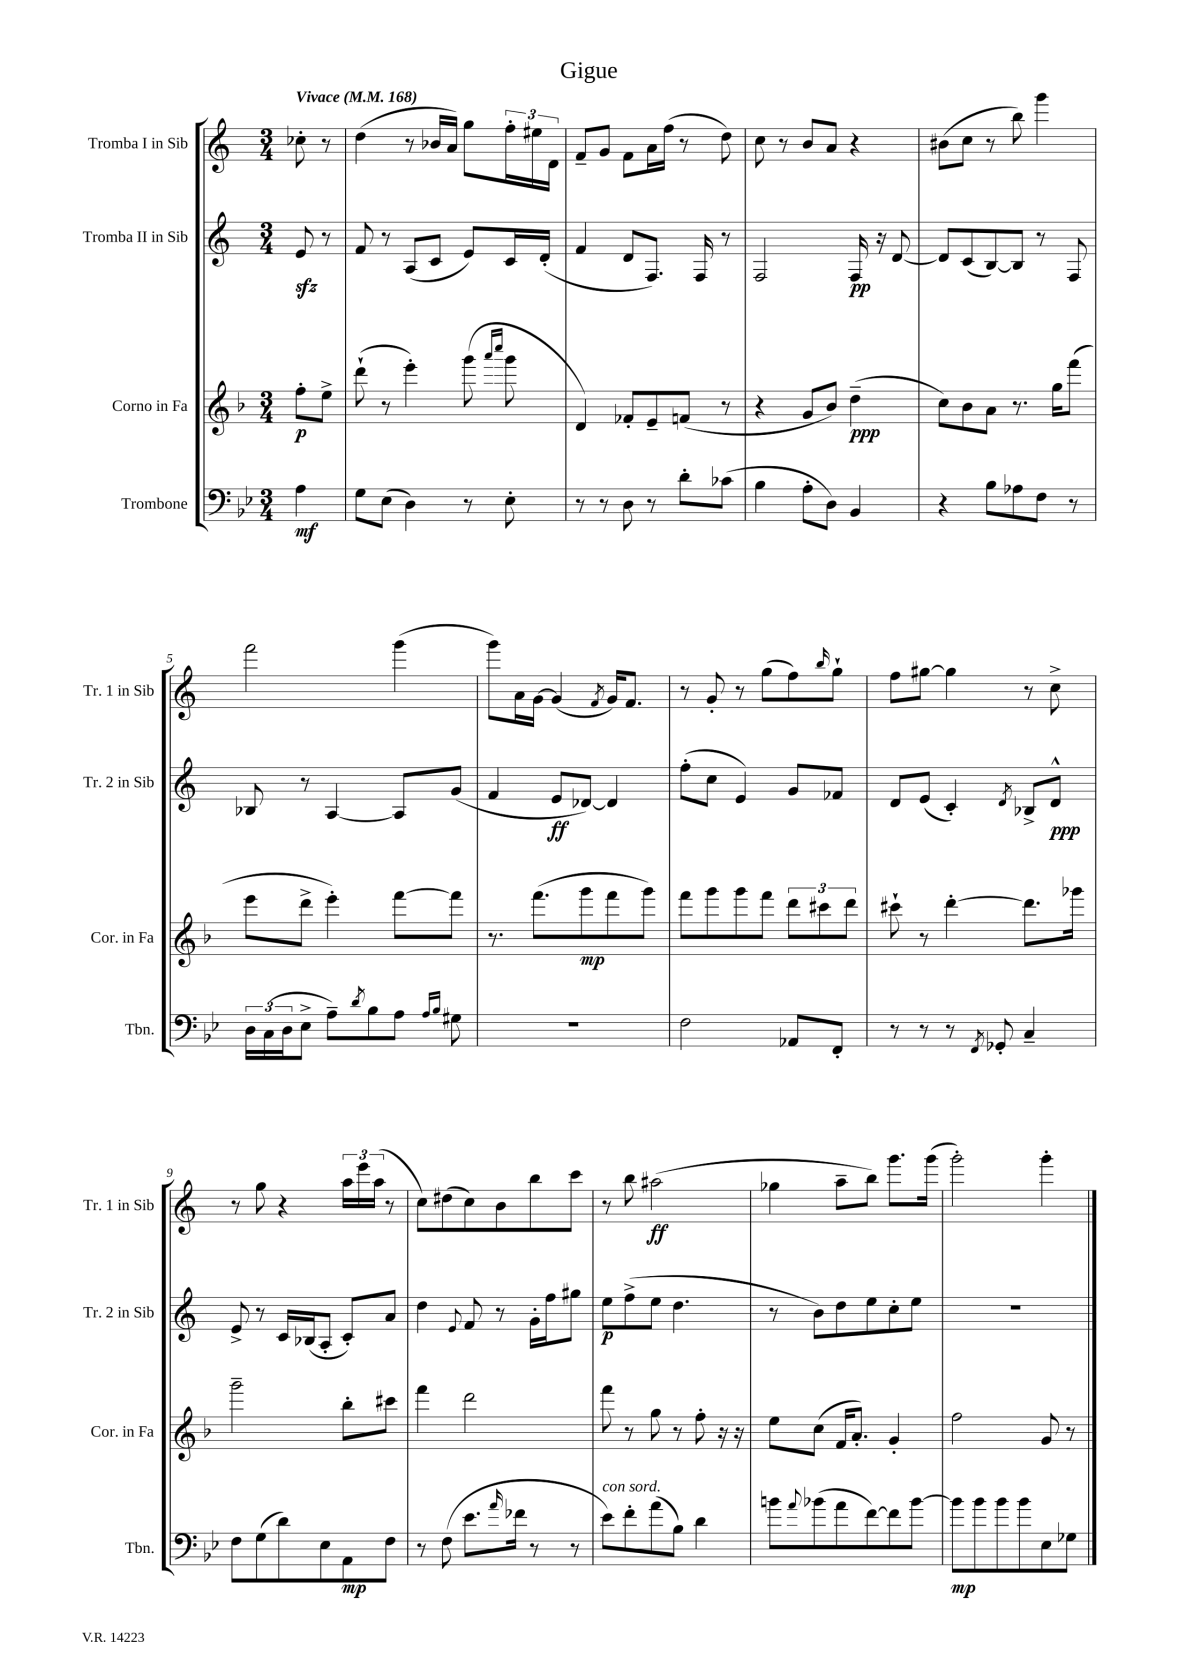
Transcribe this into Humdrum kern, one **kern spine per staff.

**kern	**dynam	**kern	**dynam	**kern	**dynam	**kern	**dynam
*part4	*part4	*part3	*part3	*part2	*part2	*part1	*part1
*staff4	*staff4	*staff3	*staff3	*staff2	*staff2	*staff1	*staff1
*I"Trombone	*	*I"Corno in Fa	*	*I"Tromba II in Sib	*	*I"Tromba I in Sib	*
*I'Tbn.	*	*I'Cor. in Fa	*	*I'Tr. 2 in Sib	*	*I'Tr. 1 in Sib	*
*clefF4	*	*clefG2	*	*clefG2	*	*clefG2	*
*k[b-e-]	*	*k[b-]	*	*k[]	*	*k[]	*
*M3/4	*	*M3/4	*	*M3/4	*	*M3/4	*
*MM168	*	*MM168	*	*MM168	*	*MM168	*
=	=	=	=	=	=	=	=
!	!	!	!	!	!	!LO:TX:a:B:t=Vivace	!
4A\	mf	8ff'\L	p	8ezz/	.	8cc-X'\	.
.	.	8ee^\J	.	8r	.	8r	.
=1	=1	=1	=1	=1	=1	=1	=1
8G\L	.	(8ddd`\	.	8f/	.	(4dd\	.
(8E-\J	.	8r	.	8r	.	.	.
4D\)	.	4eee'\)	.	(8A/L	.	8r	.
.	.	.	.	8c/J	.	16b-X/LL	.
.	.	.	.	.	.	16a/JJ)	.
8r	.	(8ggg\	.	8e/L)	.	8gg\L	.
.	.	16qqaaa/LL	.	.	.	.	.
.	.	16qqcccc/JJ	.	.	.	.	.
8E-'\	.	8ggg\	.	16c/L	.	24ff'\L	.
.	.	.	.	.	.	24ee#X\	.
.	.	.	.	(16d'/JJ	.	.	.
.	.	.	.	.	.	24d\JJ	.
=2	=2	=2	=2	=2	=2	=2	=2
8r	.	4d/)	.	4f/	.	8f~/L	.
8r	.	.	.	.	.	8g/J	.
8D\	.	8f-X'/L	.	8d/L	.	8f\L	.
8r	.	8e~/	.	8.F/J)	.	16a\L	.
.	.	.	.	.	.	(16ff\JJ	.
8d'\L	.	(8fn/J	.	.	.	8r	.
.	.	.	.	16F/	.	.	.
(8c-X\J	.	8r	.	8r	.	8dd\)	.
=3	=3	=3	=3	=3	=3	=3	=3
4B-\	.	4r	.	2F/	.	8cc\	.
.	.	.	.	.	.	8r	.
8A'\L	.	8g/L	.	.	.	8b/L	.
8D\J)	.	8b-/J)	.	.	.	8a/J	.
4BB-/	.	(4dd~\	ppp	16F/	pp	4r	.
.	.	.	.	16r	.	.	.
.	.	.	.	[8d/	.	.	.
=4	=4	=4	=4	=4	=4	=4	=4
4r	.	8cc\L)	.	8d/L]	.	(8b#X\L	.
.	.	8b-\	.	(8c/	.	8cc\J	.
8B-\L	.	8a\J	.	[8B/)	.	8r	.
8A-X\	.	8.r	.	8B/J]	.	8bb\)	.
8F\J	.	.	.	8r	.	4ggg\	.
.	.	16gg\KL	.	.	.	.	.
8r	.	(8fff\J	.	8F/	.	.	.
!!LO:LB:g=z
=5	=5	=5	=5	=5	=5	=5	=5
24D\LL	.	8eee\L	.	8B-X/	.	2fff\	.
(24C\	.	.	.	.	.	.	.
24D\J	.	.	.	.	.	.	.
8E-^\J	.	8ddd^\J	.	8r	.	.	.
8A~\L)	.	4eee'\)	.	[4A/	.	.	.
8qd/	.	.	.	.	.	.	.
8B-\	.	.	.	.	.	.	.
8A\J	.	[8fff\L	.	8A/L]	.	(4ggg\	.
16qqA/LL	.	.	.	.	.	.	.
16qqB-/JJ	.	.	.	.	.	.	.
8G#X\	.	8fff\J]	.	(8g/J	.	.	.
=6	=6	=6	=6	=6	=6	=6	=6
2.r	.	8.r	.	4f/	.	8ggg\L)	.
.	.	.	.	.	.	16a\L	.
.	.	(8.fff\L	.	.	.	[16g\JJ	.
.	.	.	.	8e/L	ff	(4g/]	.
.	.	8ggg\	mp	[8d-X/J)	.	.	.
.	.	.	.	.	.	8qf/	.
.	.	8fff\	.	4d-/]	.	16g/KL)	.
.	.	.	.	.	.	8.f/J	.
.	.	8ggg\J)	.	.	.	.	.
=7	=7	=7	=7	=7	=7	=7	=7
2F\	.	8fff\L	.	(8ff'\L	.	8r	.
.	.	8ggg\	.	8cc\J	.	8g'/	.
.	.	8ggg\	.	4e/)	.	8r	.
.	.	8fff\J	.	.	.	(8gg\L	.
8AA-X/L	.	12ddd\L	.	8g/L	.	8ff\)	.
.	.	12ccc#X\	.	.	.	.	.
.	.	.	.	.	.	16qqbb/	.
8FF'/J	.	.	.	8f-X/J	.	8gg`\J	.
.	.	12ddd\J	.	.	.	.	.
=8	=8	=8	=8	=8	=8	=8	=8
8r	.	8ccc#X`\	.	8d/L	.	8ff\L	.
8r	.	8r	.	(8e/J	.	[8gg#X\J	.
8r	.	[4ddd'\	.	4c'/)	.	4gg#\]	.
8qFF/	.	.	.	.	.	.	.
8GG-X'/	.	.	.	.	.	.	.
.	.	.	.	8qd/	.	.	.
4C~/	.	8.ddd\L]	.	8B-X^/L	.	8r	.
.	.	.	.	8d^^/J	ppp	8cc^\	.
.	.	16ggg-X\Jk	.	.	.	.	.
!!LO:LB:g=z
=9	=9	=9	=9	=9	=9	=9	=9
8F\L	.	2ggg~\	.	8e^/	.	8r	.
(8G\	.	.	.	8r	.	8gg\	.
8d\)	.	.	.	16c/LL	.	4r	.
.	.	.	.	(16B-X/J	.	.	.
8E-\	.	.	.	8A'/J	.	.	.
8AA\	mp	8bb-'\L	.	8c'/L)	.	24aa\LL	.
.	.	.	.	.	.	24eee\	.
.	.	.	.	.	.	(24aa\JJ	.
8F\J	.	8ccc#X\J	.	8a/J	.	8r	.
=10	=10	=10	=10	=10	=10	=10	=10
8r	.	4fff\	.	4dd\	.	8cc\L)	.
(8F\	.	.	.	.	.	(8dd#X\	.
.	.	.	.	8qqe/	.	.	.
8.e-\L	.	2ddd\	.	8f/	.	8cc\)	.
.	.	.	.	8r	.	8b\	.
16qqa/	.	.	.	.	.	.	.
16f-X\Jk	.	.	.	.	.	.	.
8r	.	.	.	16g'\LL	.	8bb\	.
.	.	.	.	16ff\J	.	.	.
8r	.	.	.	8gg#X\J	.	8ccc\J	.
=11	=11	=11	=11	=11	=11	=11	=11
!LO:TX:a:i:t=con sord.	!	!	!	!	!	!	!
8e-\L)	.	8fff\	.	8ee\L	p	8r	.
8f'\	.	8r	.	(8ff^\	.	8bb\	.
(8a\	.	8gg\	.	8ee\J	.	(2aa#X\	ff
8B-\J)	.	8r	.	4.dd\	.	.	.
4d\	.	8ff'\	.	.	.	.	.
.	.	16r	.	.	.	.	.
.	.	16r	.	.	.	.	.
=12	=12	=12	=12	=12	=12	=12	=12
8bn\L	.	8ee\L	.	8r	.	4gg-X\	.
8qqa/	.	.	.	.	.	.	.
(8b-X\	.	(8cc\J	.	8b\L)	.	.	.
8a\	.	16f/KL	.	8dd\	.	8aa~\L	.
.	.	8.a'/J)	.	.	.	.	.
[8f\)	.	.	.	8ee\	.	8bb\J)	.
8f\]	.	4g'/	.	8cc'\	.	8.ggg\L	.
[8b-\J	.	.	.	8ee\J	.	.	.
.	.	.	.	.	.	(16ggg\Jk	.
=13	=13	=13	=13	=13	=13	=13	=13
8b-\L]	mp	2ff\	.	2.r	.	2ggg'\)	.
8b-\	.	.	.	.	.	.	.
8b-\	.	.	.	.	.	.	.
8b-\	.	.	.	.	.	.	.
8E-\	.	8g/	.	.	.	4ggg'\	.
8G-X\J	.	8r	.	.	.	.	.
==	==	==	==	==	==	==	==
*-	*-	*-	*-	*-	*-	*-	*-
